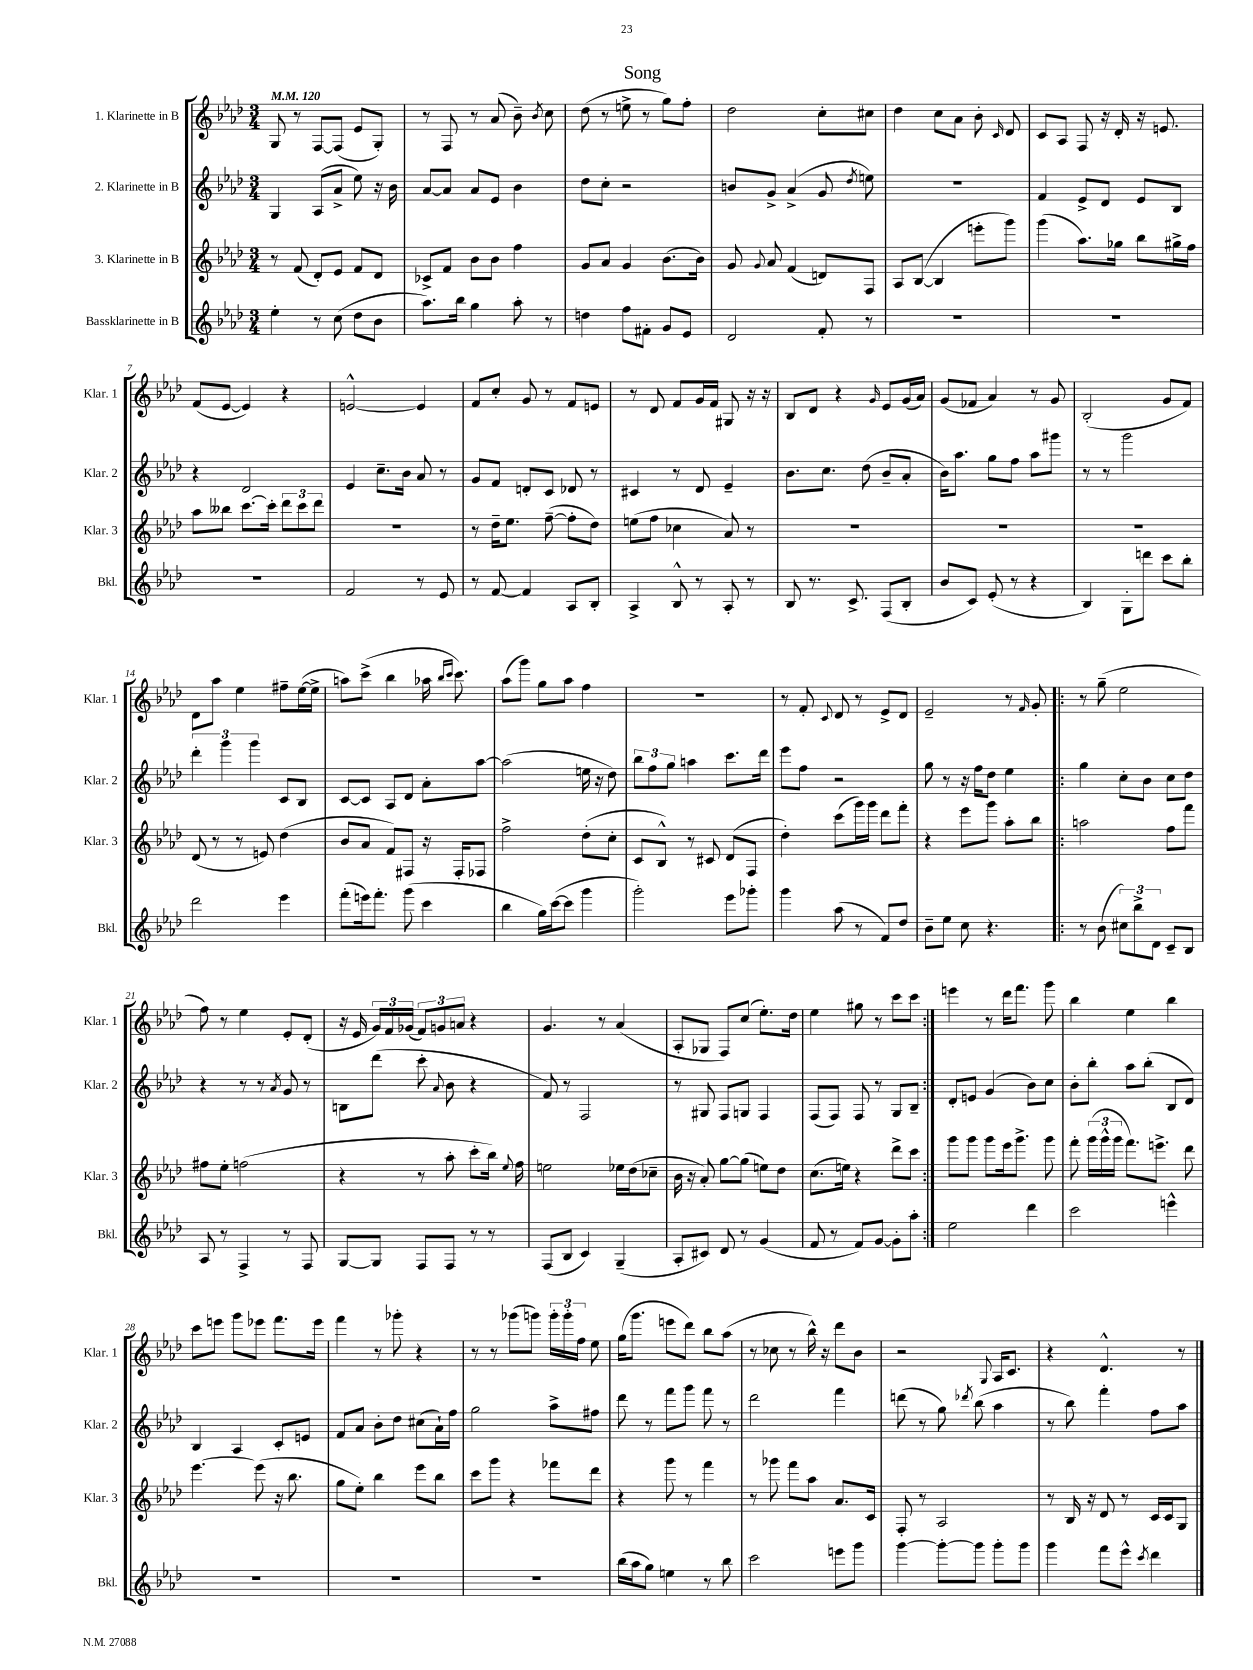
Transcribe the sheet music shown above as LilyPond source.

\header { title = "Song" }
<<
\new StaffGroup <<
\new Staff = "s0" \with { instrumentName = "1. Klarinette in B" shortInstrumentName = "Klar. 1" } {
    \clef treble \key aes \major \numericTimeSignature \time 3/4 \tempo 4 = 120
    \autoBeamOff g8 r8 f8[~ f8]( ees'8[ g8]-.) |
    r8 f8 r8 aes'8( bes'8--) \acciaccatura { bes'8 } c''8 |
    des''8( r8 e''8-> r8 g''8[) f''8]-. |
    des''2 c''8[-. cis''8] |
    des''4 c''8[ aes'8] bes'8-. \grace { c'16 } des'8 |
    c'8[ aes8] f8 r16 des'16-. r16 e'8. |
    f'8[( ees'8]~ ees'4) r4 |
    e'2~-^ e'4 |
    f'8[ c''8]-. g'8 r8 f'8[ e'8] |
    r8 des'8 f'8[ g'16 f'16] gis8 r16 r16 |
    bes8[ des'8] r4 \grace { g'16 } ees'8[ g'16( aes'16]) |
    g'8[( fes'8] aes'4) r8 g'8 |
    bes2-.( g'8[ f'8]) |
    des'8[ aes''8] ees''4 fis''8[-- ees''16~( ees''16]-> |
    a''8[) c'''8]->( bes''4 aes''16 \grace { bes''16[ c'''16] } c'''8.) |
    aes''8[( g'''8]) g''8[ aes''8] f''4 |
    R2. |
    r8 f'8-. \appoggiatura { c'8 } des'8 r8 ees'8[-> des'8] |
    ees'2-- r8 \grace { f'16 } g'8-. |
    \repeat volta 2 { r8 g''8--( ees''2 |
    f''8) r8 ees''4 ees'8[-. des'8]-.( |
    r16 ees'16 \tuplet 3/2 { g'16[) f'16 ges'16]( } \tuplet 3/2 { f'8[) g'8 a'8] } r4 |
    g'4. r8 aes'4( |
    aes8[-. ges8] f8[) c''8]( ees''8.[-.) des''16] |
    ees''4 gis''8 r8 c'''8[ c'''8] | }
    e'''4 r8 des'''16[ f'''8.] g'''8 |
    bes''4 ees''4 bes''4 |
    c'''8[ e'''8] g'''8[ ees'''8] f'''8.[ ees'''16] |
    f'''4 r8 ges'''8-. r4 |
    r8 r8 ges'''8[( g'''8]) \tuplet 3/2 { g'''16[-. g'''16-. f''16] } ees''8 |
    g''16[( g'''8.] e'''8[ des'''8]) bes''8[ aes''8]( |
    r8 ces''8 r8 bes''16-^) r16 des'''8[ bes'8] |
    r2 \appoggiatura { g8 } aes16[ c'8.] |
    r4 des'4.-^ r8 \bar "|." |
}
\new Staff = "s1" \with { instrumentName = "2. Klarinette in B" shortInstrumentName = "Klar. 2" } {
    \clef treble \key aes \major \numericTimeSignature \time 3/4
    \autoBeamOff g4 aes8[( aes'8]-> ees''8) r16 bes'16 |
    aes'8[~ aes'8] aes'8[ ees'8] bes'4 |
    des''8[ c''8]-. r2 |
    b'8[ g'8]-> aes'4->( g'8 \acciaccatura { des''8 } e''8) |
    R2. |
    f'4 ees'8[-> des'8] ees'8[ bes8] |
    r4 des'2 |
    ees'4 c''8.[-- bes'16] aes'8 r8 |
    g'8[ f'8] d'8[-. c'8] des'8 r8 |
    cis'4 r8 des'8 ees'4-- |
    bes'8.[ c''8.] des''8( bes'8[-- aes'8]-. |
    bes'16[) aes''8.] g''8[ f''8] aes''8[ gis'''8] |
    r8 r8 g'''2 |
    \tuplet 3/2 { des'''4-. g'''4 g'''4 } c'8[ bes8] |
    c'8[~ c'8] aes8[ des'8] aes'8[-. aes''8]~ |
    aes''2( e''16 r16 des''8) |
    \tuplet 3/2 { bes''8[ f''8 g''8] } a''4 c'''8.[ des'''16] |
    ees'''8[ f''8] r2 |
    g''8 r8 r16 f''16[ des''8] ees''4 |
    \repeat volta 2 { g''4 c''8[-. bes'8] c''8[ des''8] |
    r4 r8 r8 \acciaccatura { aes'8 } g'8 r8 |
    b8[ des'''8]( c'''8-. \appoggiatura { aes'8 } bes'8 r4 |
    f'8) r8 f2 |
    r8 gis8 f8[ g8] f4 |
    f8[( f8]) f8 r8 g8[ bes8]-- | }
    des'8[-. e'8] g'4( bes'8[) c''8] |
    bes'8[-. bes''8]-. aes''8[ bes''8]-.( bes8[ des'8]) |
    bes4 aes4 c'8[-. e'8] |
    f'8[ aes'8] bes'8[-. des''8] cis''8[( aes'16-!) f''16] |
    g''2 aes''8[-> fis''8] |
    des'''8 r8 f'''8[ g'''8] f'''8 r8 |
    des'''2 f'''4 |
    d'''8( r8 g''8) \acciaccatura { des'''8 } bes''8( aes''4 |
    r8 bes''8) f'''4-. f''8[ aes''8] \bar "|." |
}
\new Staff = "s2" \with { instrumentName = "3. Klarinette in B" shortInstrumentName = "Klar. 3" } {
    \clef treble \key aes \major \numericTimeSignature \time 3/4
    \autoBeamOff r8 f'8( des'8[-.) ees'8] f'8[ des'8] |
    ces'8[-> f'8] bes'8[ bes'8] f''4 |
    g'8[ aes'8] g'4 bes'8.[( bes'16]) |
    g'8 \appoggiatura { g'8 } aes'8 f'4( d'8[) f8] |
    aes8[ bes8]~( bes4 e'''8[-. g'''8]) |
    g'''4( aes''8.[) ges''16] bes''8[ gis''16-> f''16] |
    aes''8[ beses''8] c'''8.[~ c'''16]-. \tuplet 3/2 { des'''8[ c'''8 des'''8] } |
    R2. |
    r8 des''16[-- ees''8.] f''8~--( f''8[-. des''8]) |
    e''8[( f''8] ces''4 aes'8) r8 |
    R2. |
    R2. |
    R2. |
    des'8( r8 r8 e'8) des''4( |
    bes'8[ aes'8] f'8[) fis8] r16 fis16[-. fes8] |
    f''2-> des''8[-.( c''8]-. |
    c'8[ bes8]-^) r8 cis'8 des'8[( f8] |
    des''4-.) c'''8[( g'''16) g'''16] des'''8[ f'''8]-. |
    r4 ees'''8[ g'''8] aes''8[-. bes''8] |
    \repeat volta 2 { a''2 f''8[ f'''8] |
    fis''8[ ees''8]-. f''2( |
    r4 r8 aes''8-. c'''8[-. bes''16]) \appoggiatura { ees''8 } f''16 |
    e''2 ees''16[ des''16( ces''8]-- |
    bes'16 r16 aes'8-.) g''8[~ g''8]( e''8[) des''8] |
    c''8.[( e''16]) r4 des'''8[-> c'''8] | }
    g'''8[ g'''8] g'''8[ ees'''16 g'''8.]-> g'''8 |
    f'''8-. \tuplet 3/2 { g'''16[( g'''16-^ g'''16] } f'''8.[) e'''8.]-> des'''8 |
    ees'''4.~ ees'''8( r16 bes''8. |
    g''8[ ees''8]-.) bes''4 ees'''8[ bes''8] |
    c'''8[ g'''8] r4 fes'''8[ des'''8] |
    r4 g'''8 r8 f'''4 |
    r8 ges'''8 f'''8[ aes''8] aes'8.[ c'16] |
    f8-. r8 aes2 |
    r8 bes16 r16 des'8 r8 c'16[ c'16 g8] \bar "|." |
}
\new Staff = "s3" \with { instrumentName = "Bassklarinette in B" shortInstrumentName = "Bkl." } {
    \clef treble \key aes \major \numericTimeSignature \time 3/4
    \autoBeamOff ees''4-. r8 c''8( des''8[ bes'8] |
    aes''8.[) bes''16] g''4 aes''8-. r8 |
    d''4 f''8[ fis'8]-. g'8[ ees'8] |
    des'2 f'8-. r8 |
    R2. |
    R2. |
    R2. |
    f'2 r8 ees'8 |
    r8 f'8~ f'4 aes8[ bes8]-. |
    aes4-> bes8-^ r8 aes8-. r8 |
    bes8 r8. c'8.-> f8[( bes8]-. |
    bes'8[ c'8]) ees'8-.( r8 r4 |
    bes4) g8[-. d'''8] c'''8[ bes''8]-. |
    des'''2 ees'''4 |
    f'''8[-.( e'''16) f'''8.]-. g'''8( c'''4 |
    bes''4 g''16[) c'''16~( c'''8] g'''4 |
    g'''2-.) ees'''8[ ges'''8]-. |
    g'''4 aes''8( r8 f'8[) des''8] |
    bes'8[-- ees''8] c''8 r4. |
    \repeat volta 2 { r8 bes'8( \tuplet 3/2 { cis''8[) bes''8-> des'8] } c'8[-- bes8] |
    aes8 r8 f4-> r8 f8 |
    g8[~ g8] f8[ f8] r8 r8 |
    f8[( bes8] c'4) g4--( |
    aes8[-. cis'8]) des'8 r8 g'4( |
    f'8 r8 f'8[) g'8]~ g'8[-. aes''8]-. | }
    ees''2 des'''4 |
    c'''2 e'''4-^ |
    R2. |
    R2. |
    R2. |
    bes''16[( aes''16 g''8]) e''4 r8 bes''8 |
    c'''2 e'''8[ g'''8] |
    g'''4~ g'''8[~-. g'''8] g'''8[-. g'''8] |
    g'''4 f'''8[ ees'''8]-^ \acciaccatura { c'''8 } des'''4 \bar "|." |
}
>>
>>
